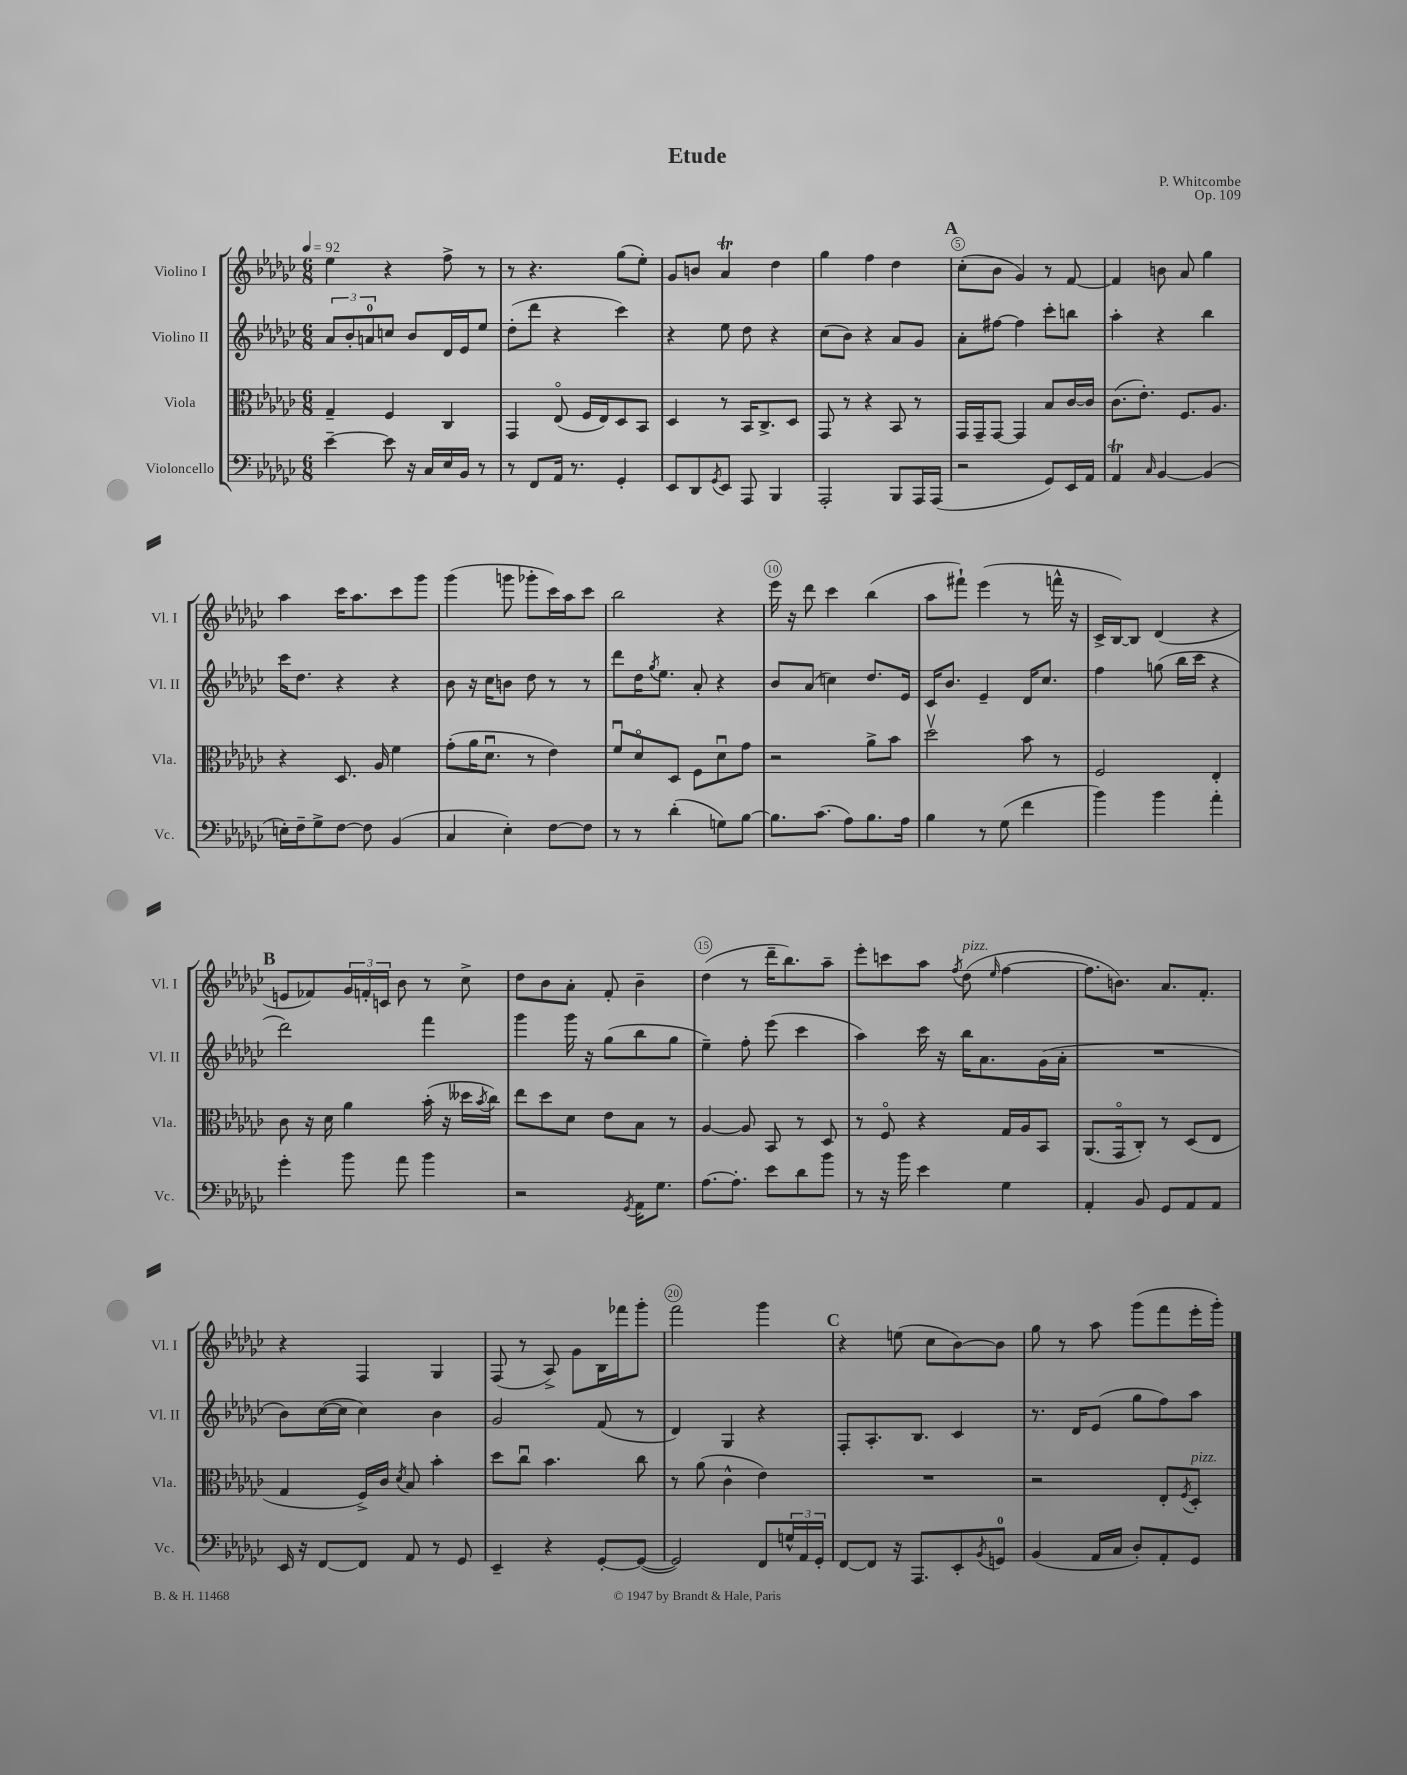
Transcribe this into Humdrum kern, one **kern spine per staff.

**kern	**kern	**kern	**kern
*part4	*part3	*part2	*part1
*staff4	*staff3	*staff2	*staff1
*I"Violoncello	*I"Viola	*I"Violino II	*I"Violino I
*I'Vc.	*I'Vla.	*I'Vl. II	*I'Vl. I
*clefF4	*clefC3	*clefG2	*clefG2
*k[b-e-a-d-g-c-]	*k[b-e-a-d-g-c-]	*k[b-e-a-d-g-c-]	*k[b-e-a-d-g-c-]
*M6/8	*M6/8	*M6/8	*M6/8
*MM92	*MM92	*MM92	*MM92
=1	=1	=1	=1
[4e-~\	4G-~/	12a-/L	4ee-\
.	.	12b-'/	.
.	.	12an/	.
8e-\]	4F/	8ccn/J	4r
16r	.	8b-/L	.
16C-/LL	.	.	.
16E-/	4C-/	16d-/L	8ff^\
16BB-/JJ	.	16e-/J	.
8r	.	8ee-/J	8r
=2	=2	=2	=2
8r	4GG-/	(8dd-'\L	8r
8FF/L	.	8ddd-\J	4.r
16AA-/Jk	(8E-/	4r	.
8.r	.	.	.
.	16F/LL	.	.
.	16E-/J)	.	.
4GG-'/	8D-/	4ccc-\)	(8gg-\L
.	8BB-/J	.	8ee-'\J)
=3	=3	=3	=3
8EE-/L	4D-/	4r	8g-/L
8DD-/	.	.	8bn/J
8qGG-/	.	.	.
8EE-/J	8r	8ee-\	4a-T/
8AAA-/	16BB-/KL	8dd-\	.
.	8.C-^/	.	.
4BBB-/	.	4r	4dd-\
.	8D-/J	.	.
=4	=4	=4	=4
2AAA-'/	8GG-/	(8cc-\L	4gg-\
.	8r	8b-\J)	.
.	4r	4r	4ff\
8BBB-/L	8BB-/	8a-/L	4dd-\
16AAA-/L	8r	8g-/J	.
(16AAA-/JJ	.	.	.
!!LO:REH:place=s1:t=A
=5	=5	=5	=5
2r	16GG-/LL	8a-'\L	(8cc-'\L
.	16GG-~/J	.	.
.	[8GG-/J	[8ff#X\J	8b-\J
.	4GG-/]	4ff#\]	4g-/)
8GG-/L)	8B-/L	8ccc-'\L	8r
16EE-/L	[16c-/L	8bbn\J	[8f/
16AA-/JJ	16c-/JJ]	.	.
=6	=6	=6	=6
4AA-T/	(8.c-\L	4aa-'\	4f/]
.	8.e-'\J)	.	.
16qqC-/	.	.	.
[4BB-/	.	4r	8bn\
.	8.F/L	.	8a-/
(4BB-/]	.	4bb-\	4gg-\
.	8.A-/J	.	.
!!LO:LB:g=z
=7	=7	=7	=7
16En'\LL)	4r	16ccc-\KL	4aa-\
16F~\J	.	8.dd-\J	.
8G-^\	.	.	.
[8F\J	8.D-/	4r	16ccc-\KL
.	.	.	8.aa-\
8F\]	.	.	.
.	16A-/	.	.
(4BB-/	4f\	4r	8ccc-\
.	.	.	8ggg-\J
=8	=8	=8	=8
4C-/	(8g-'\L	8b-\	(4ggg-\
.	16a-\K	16r	.
.	8.d-u\J	16cc-\KL	.
4E-'\)	.	8bn\J	8gggn\
.	8r	8dd-\	8ggg-X'\L
[8F\L	4e-\)	8r	16ccc-\L)
.	.	.	16aa-\J
8F\J]	.	8r	8ccc-\J
=9	=9	=9	=9
8r	8fu/L	8ddd-\L	2bb-\
8r	8d-/	16dd-\K	.
.	.	8qgg-/	.
.	.	8.ee-\J	.
(4d-'\	8D-/J	.	.
.	8F\L	8a-'/	.
8Gn\L)	8d-u\	4r	4r
[8B-\J	8g-\J	.	.
=10	=10	=10	=10
8.B-\L]	2r	8b-/L	16eee-\
.	.	.	16r
.	.	(8a-/J	8ddd-\
(8.c-\J	.	.	.
.	.	4ccn\)	4ccc-\
8A-\L)	.	.	.
8.B-\	8a-^\L	8.dd-/L	(4bb-\
.	8b-\J	.	.
16A-\Jk	.	16e-/Jk	.
=11	=11	=11	=11
4B-\	2dd-v\	16c-/KL	8aa-\L
.	.	8.b-/J	.
.	.	.	8fff#X`\J)
8r	.	4e-~/	(4eee-\
(8G-\	.	.	.
4f\	8b-\	16d-/KL	8r
.	.	8.cc-/J	.
.	8r	.	16fffn^^\
.	.	.	16r
=12	=12	=12	=12
4b-\)	2F/	4ff\	16c-^/LL
.	.	.	[16B-/J)
.	.	.	8B-/J]
4b-\	.	(8ggn\	(4d-/
.	.	16bb-\LL	.
.	.	16ccc-\JJ	.
4a-'\	4E-'/	4r	4r
!!LO:LB:g=z
!!LO:REH:place=s1:t=B
=13	=13	=13	=13
4g-'\	8c-\	2ddd-\)	8en/L
.	16r	.	8f-X/)
.	16d-\	.	.
8b-\	4a-\	.	24g-/L
.	.	.	24fn'/
.	.	.	24cn/JJ
8a-\	.	.	8b-\
4b-\	(16b-'\	4fff\	8r
.	16r	.	.
.	16dd--X\LL	.	8cc-^\
.	8qb-/	.	.
.	16cc-\JJ)	.	.
=14	=14	=14	=14
2r	8ee-\L	4ggg-\	8dd-\L
.	8dd-\	.	8b-\
.	8d-\J	16ggg-\	8a-'\J
.	.	16r	.
.	8e-\L	(8gg-\L	8f'/
8qGG-/	.	.	.
16AA-\KL	8B-\J	8bb-\	4b-~\
8.G-\J	.	.	.
.	8r	8gg-\J	.
=15	=15	=15	=15
[8.A-\L	[4A-/	4ee-~\)	(4dd-\
8.A-'\J]	.	.	.
.	8A-/]	8ff'\	8r
8e-\L	8BB-/	(8eee-\	16ddd-~\KL
.	.	.	8.bb-\)
8d-\	8r	4ccc-\	.
8b-\J	8D-/	.	8aa-~\J
=16	=16	=16	=16
8r	8r	4aa-\)	8eee-'\L
16r	8F/	.	8cccn\
16b-\	.	.	.
4e-\	4r	16ccc-\	8aa-\J
.	.	16r	.
.	.	.	8qff/
!	!	!	!LO:TX:a:i:t=pizz.
.	.	16bb-\KL	(8dd-\
.	.	8.a-\	.
.	.	.	16qqee-/
4G-\	16G-/LL	.	[4ff\
.	16A-/J	.	.
.	8BB-/J	(16g-\L	.
.	.	16a-'\JJ	.
=17	=17	=17	=17
4AA-'/	(8.AA-/L	2.r	8.ff\L]
.	16GG-/k	.	8.bn\J)
8BB-/	8C-'/J)	.	.
8GG-/L	8r	.	8.a-/L
8AA-/	(8D-/L	.	.
.	.	.	8.f'/J
8AA-/J	8E-/J	.	.
!!LO:LB:g=z
=18	=18	=18	=18
16EE-/	4G-/	8b-\L)	4r
16r	.	.	.
[8FF/L	.	([16cc-\L	.
.	.	16cc-\JJ]	.
8FF/J]	16F^/LL)	4cc-\)	4F/
.	16c-/JJ	.	.
.	8qd-/	.	.
8AA-/	8B-/	.	.
8r	4b-'\	4b-\	4G-/
8GG-/	.	.	.
=19	=19	=19	=19
4EE-~/	8dd-\L	2g-/	(8F/
.	8cc-u\J	.	8r
4r	4.b-\	.	8A-^/)
.	.	.	8g-\L
[8GG-'/L	.	(8f/	16B-\L
.	.	.	16fff-X\J
(8GG-/J_	8cc-\	8r	8ggg-'\J
=20	=20	=20	=20
2GG-/])	8r	4d-/)	2fff\
.	(8a-\	.	.
.	4c-^^\	4G-/	.
8FF/L	4e-\)	4r	4ggg-\
24Gn^^/L	.	.	.
24AA-/	.	.	.
24GG-'/JJ	.	.	.
!!LO:REH:place=s1:t=C
=21	=21	=21	=21
[8FF/L	2.r	8F'/L	4r
8FF/J]	.	8.A-'/	.
16r	.	.	(8een\
8.AAA-/L	.	8.B-/J	.
.	.	.	8cc-\L
8EE-'/	.	4c-/	[8b-\)
8qBB-/	.	.	.
8GGn/J	.	.	8b-\J]
=22	=22	=22	=22
(4BB-/	2r	8.r	8gg-\
.	.	.	8r
.	.	16d-/KL	.
16AA-/LL	.	(8e-/J	8aa-\
16C-/JJ	.	.	.
8D-'/L)	.	8gg-\L	(8ggg-\L
8AA-'/	8E-'/L	8ff\)	8fff\
.	8qF/	.	.
!	!LO:TX:a:i:t=pizz.	!	!
8GG-/J	8D-'/J	8aa-\J	16eee-'\L
.	.	.	16ggg-'\JJ)
==	==	==	==
*-	*-	*-	*-
